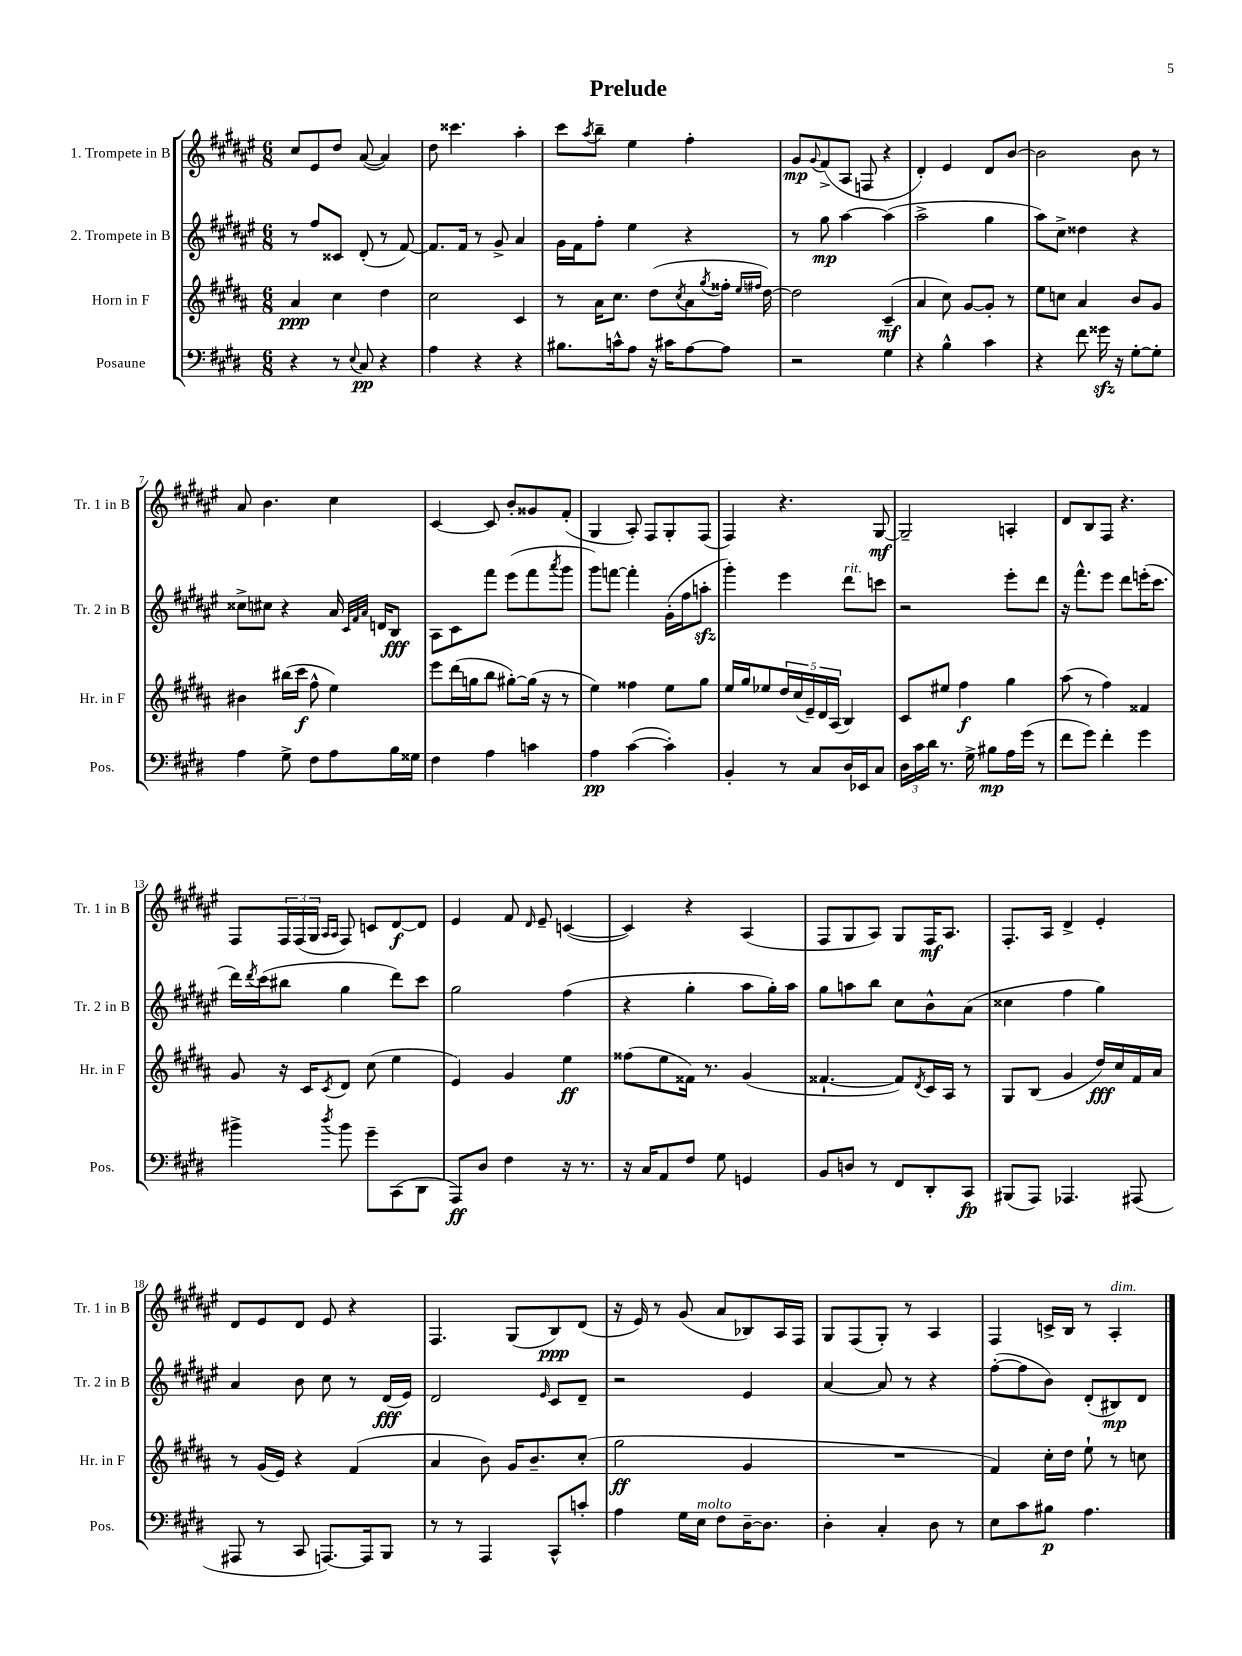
\header { title = "Prelude" }
<<
\new StaffGroup <<
\new Staff = "s0" \with { instrumentName = "1. Trompete in B" shortInstrumentName = "Tr. 1 in B" } {
    \clef treble \key fis \major \numericTimeSignature \time 6/8
    cis''8 eis'8 dis''8 ais'8~( ais'4) |
    dis''8 cisis'''4. ais''4-. |
    cis'''8 \acciaccatura { ais''8 } b''8-- eis''4 fis''4-. |
    gis'8\mp \appoggiatura { gis'8 } fis'8->( ais8 f8 r4 |
    dis'4-.) eis'4 dis'8 b'8~ |
    b'2 b'8 r8 |
    ais'8 b'4. cis''4 |
    cis'4~ cis'8 b'8-. gisis'8 fis'8-.( |
    gis4 ais8-.) fis8 gis8-. fis8( |
    fis4) r4. gis8~\mf |
    gis2-- a4-. |
    dis'8 b8 fis8 r4. |
    fis8 \tuplet 3/2 { fis16 fis16( gis16 } \grace { ais16 ais16 } fis8) c'8 dis'8~\f dis'8 |
    eis'4 fis'8 \grace { dis'16 } eis'8-- c'4~( |
    c'4) r4 ais4( |
    fis8 gis8 ais8) gis8 fis16\mf ais8. |
    fis8.-. ais16 dis'4-> eis'4-. |
    dis'8 eis'8 dis'8 eis'8 r4 |
    fis4. gis8( b8\ppp) dis'8( |
    r16 eis'16) r8 gis'8( ais'8 bes8) ais16 fis16 |
    gis8 fis8( gis8-.) r8 ais4 |
    fis4 c'16-> b16 r8 ais4-.^\markup { \italic "dim." } \bar "|." |
}
\new Staff = "s1" \with { instrumentName = "2. Trompete in B" shortInstrumentName = "Tr. 2 in B" } {
    \clef treble \key fis \major \numericTimeSignature \time 6/8
    r8 fis''8 cisis'8 dis'8-.( r8 fis'8~) |
    fis'8. fis'16 r8 gis'8-> ais'4 |
    gis'16 fis'16 fis''8-. eis''4 r4 |
    r8 gis''8\mp ais''4~ ais''4( |
    ais''2-> gis''4 |
    ais''8) cis''8-> disis''4 r4 |
    cisis''8-> cis''8 r4 ais'16 \grace { cis'32 fis'32 ais'32 } d'16 b8\fff |
    ais8 cis'8 fis'''8 eis'''8( fis'''8 \acciaccatura { ais'''8 } gis'''8 |
    gis'''8) f'''8~ f'''4-. gis'16-.( fis''16 a''8-.\sfz |
    gis'''4-.) eis'''4 dis'''8^\markup { \italic "rit." } c'''8 |
    r2 eis'''8-. dis'''8 |
    r16 fis'''8.-^ eis'''8 dis'''8 e'''16-.( cis'''8. |
    dis'''16) \acciaccatura { dis'''8 } cis'''16( bis''8 gis''4 dis'''8) cis'''8 |
    gis''2 fis''4( |
    r4 gis''4-. ais''8 gis''16-.) ais''16 |
    gis''8 a''8 b''8 cis''8 b'8-^ ais'8( |
    cisis''4 fis''4 gis''4) |
    ais'4 b'8 cis''8 r8 dis'16\fff( eis'16) |
    dis'2 \grace { eis'16 } cis'8 dis'8-- |
    r2 eis'4 |
    ais'4~ ais'8 r8 r4 |
    fis''8~-.( fis''8 b'8) dis'8-.( bis8\mp) dis'8 \bar "|." |
}
\new Staff = "s2" \with { instrumentName = "Horn in F" shortInstrumentName = "Hr. in F" } {
    \clef treble \key b \major \numericTimeSignature \time 6/8
    ais'4\ppp cis''4 dis''4 |
    cis''2 cis'4 |
    r8 ais'16 cis''8. dis''8( \acciaccatura { cis''8 } ais'8 \acciaccatura { gis''8 } fisis''16-. \grace { e''16 fis''16 } dis''16~) |
    dis''2 cis'4--\mf( |
    ais'4 cis''8) gis'8~ gis'8-. r8 |
    e''8 c''8 ais'4 b'8 gis'8 |
    bis'4 bis''16( cis'''16\f fis''8-^ e''4) |
    e'''8 dis'''16( g''16 b''8 gis''8~-.) gis''16( r16 r8 |
    e''4) fisis''4 e''8 gis''8 |
    e''16 gis''16 ees''8 \tuplet 5/4 { dis''16 cis''16( e'16--) dis'16 ais16( } b4) |
    cis'8 eis''8 fis''4\f gis''4 |
    ais''8( r8 fis''4) fisis'4 |
    gis'8 r16 cis'16 \acciaccatura { cis'8 } dis'8 cis''8( e''4 |
    e'4) gis'4 e''4\ff |
    fisis''8( e''8 fisis'16) r8. gis'4( |
    fisis'4.~-! fisis'8) \acciaccatura { dis'8 } cis'16 ais16 r8 |
    gis8 b8( gis'4 dis''16\fff) cis''16 fis'16 ais'16 |
    r8 gis'16( e'16) r4 fis'4( |
    ais'4 b'8) gis'16 b'8.-- cis''8-.( |
    gis''2\ff gis'4 |
    R2. |
    fis'4) cis''16-. dis''16 e''8-! r8 c''8 \bar "|." |
}
\new Staff = "s3" \with { instrumentName = "Posaune" shortInstrumentName = "Pos." } {
    \clef bass \key e \major \numericTimeSignature \time 6/8
    r4 r8 \appoggiatura { e8 } cis8\pp r4 |
    a4 r4 r4 |
    bis8. c'16-^ a8 r16 cis'16 a8~ a8 |
    r2 gis4 |
    r4 b4-^ cis'4 |
    r4 fis'8 gisis'16\sfz r16 gis8~-. gis8-. |
    a4 gis8-> fis8 a8 b16 gisis16 |
    fis4 a4 c'4 |
    a4\pp cis'4~( cis'4-.) |
    b,4-. r8 cis8 dis16 ees,16 cis8 |
    \tuplet 3/2 { dis16 cis'16 dis'16 } r8. gis16-> bis8\mp a16 gis'16( r8 |
    fis'8 gis'8) fis'4-. gis'4 |
    bis'4-> \acciaccatura { dis''8 } bis'8 gis'8-- cis,8( dis,8 |
    a,,8\ff) dis8 fis4 r16 r8. |
    r16 cis16 a,8 fis8 gis8 g,4 |
    b,8 d8 r8 fis,8 dis,8-. cis,8\fp |
    bis,,8( a,,8) aes,,4. ais,,8( |
    ais,,8 r8 cis,8 a,,8.~) a,,16 b,,8 |
    r8 r8 a,,4 cis,8-^ c'8-. |
    a4 gis16 e16^\markup { \italic "molto" } fis8 dis16~-- dis8. |
    dis4-. cis4-. dis8 r8 |
    e8 cis'8 bis8\p a4. \bar "|." |
}
>>
>>
